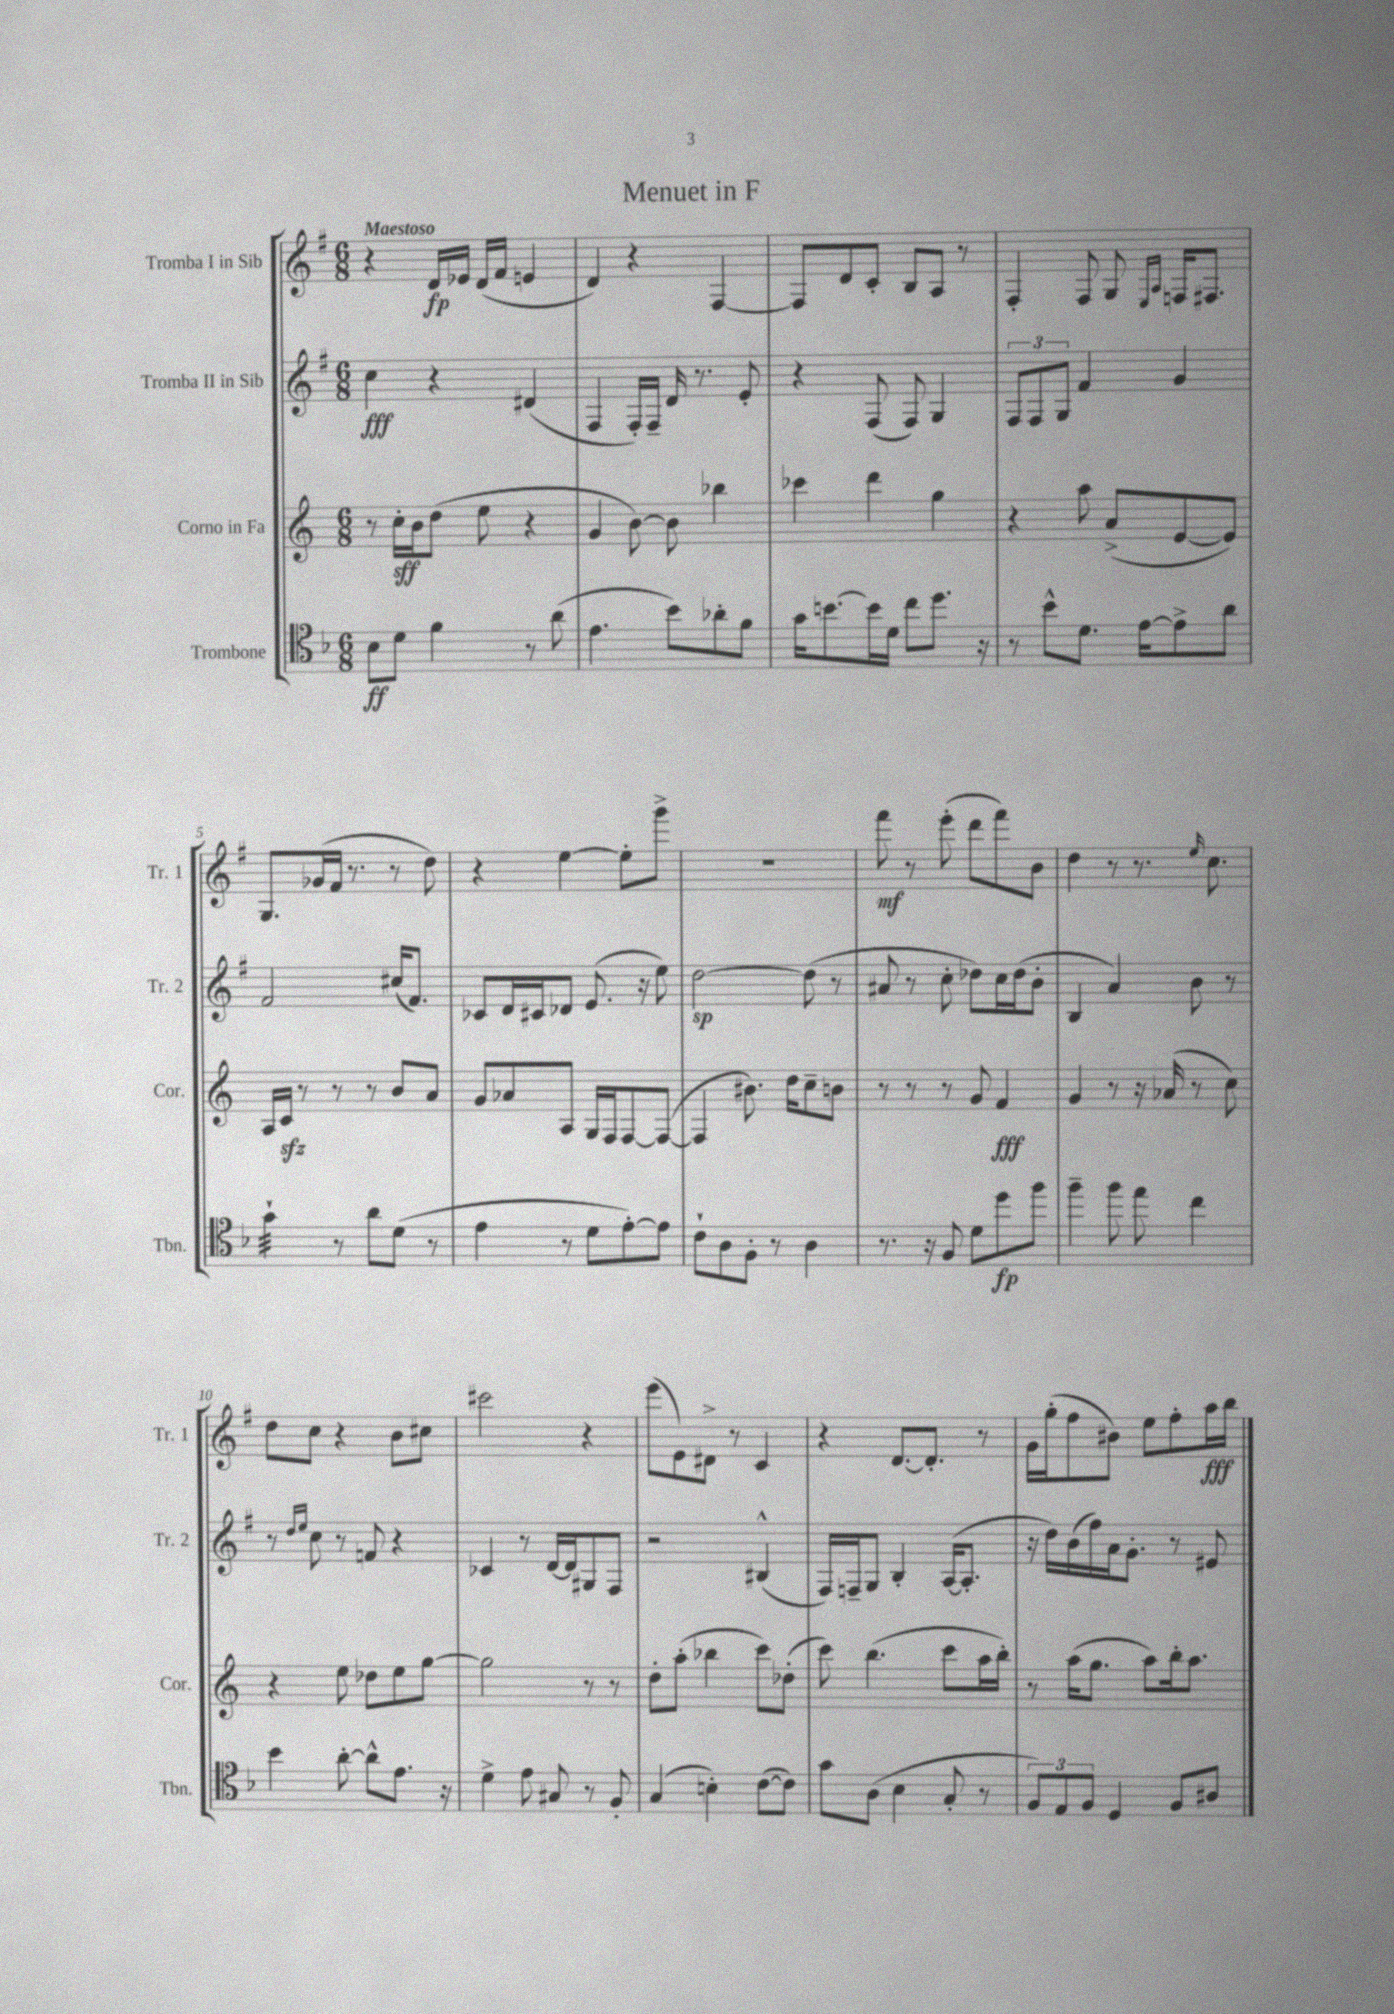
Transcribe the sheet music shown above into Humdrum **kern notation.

**kern	**kern	**kern	**kern
*staff4	*staff3	*staff2	*staff1
*clefC4	*clefG2	*clefG2	*clefG2
*k[b-]	*k[]	*k[f#]	*k[f#]
*M6/8	*M6/8	*M6/8	*M6/8
8B-\L	8r	4cc\	4r
8d\J	16cc'\LL	.	.
.	16b\J	.	.
4f\	(8dd\J	4r	16d/LL
.	.	.	16e-/JJ
.	8ee\	.	(16d/LL
.	.	.	16f#/JJ
8r	4r	(4d#/	4e/
(8a\	.	.	.
=	=	=	=
4.e\	4g/	4F#/	4d/)
.	[8b\)	16F#'/LL)	4r
.	.	16F#~/JJ	.
8b-\L)	8b\]	16d/	.
.	.	8.r	.
8a-'\	4bb-\	.	[4F#/
8f\J	.	8e'/	.
=	=	=	=
16g\LK	4ccc-\	4r	8F#/]L
[8.b\	.	.	.
.	.	.	8d/
16b\]L	4ddd\	(8F#/	8c'/J
16d\JJ	.	.	.
8cc\L	.	8F#/)	8B/L
8.dd\J	4gg\	4G/	8A/J
.	.	.	8r
16r	.	.	.
=	=	=	=
8r	4r	12F#/L	4F#'/
.	.	12F#/	.
8b-^^\L	.	.	.
.	.	12G/J	.
8.d\J	8aa\	4f#/	8F#/
.	(8a^/L	.	8G/
[16e\LK	.	.	.
.	.	.	16qqE/LL
.	.	.	16qqA/JJ
8e^\]	[8e/	4g/	16F/LK
.	.	.	8.F#/J
8a\J	8e/]J)	.	.
=	=	=	=
4g`\	16A/LL	2f#/	8.G/L
.	16c/JJ	.	.
.	8r	.	.
.	.	.	(16g-/L
8r	8r	.	16f#/JJ
.	.	.	8.r
8a\L	8r	.	.
(8d\J	8b/L	(16cc#/LK	8r
.	.	8.f#/J)	.
8r	8a/J	.	8dd\)
=	=	=	=
4e\	8g/L	8c-/L	4r
.	8a-/	16d/L	.
.	.	16c#/J	.
8r	8A/J	8d-/J	[4ee\
8d\L	16G/LL	(8.e/	.
.	16F/J	.	.
[8e'\)	[8F/	.	8ee'\]L
.	.	16r	.
8e\]J	(8F/_J	8ee\)	8ggg^\J
=	=	=	=
8c`\L	4F/]	[2dd\	2.r
8A\	.	.	.
8F'\J	8.b#\)	.	.
8r	.	.	.
.	16dd\LK	.	.
4A\	8cc~\	(8dd\]	.
.	8b\J	8r	.
=	=	=	=
8.r	8r	8a#/	8fff#\
.	8r	8r	8r
16r	.	.	.
8F/	8r	8cc'\	(8eee'\
8d\L	8g/	8dd-\L)	8ddd\L
8dd\	4f/	16cc\L	8fff#\)
.	.	(16dd-\J	.
8ff\J	.	8b'\J	8b\J
=	=	=	=
4ff~\	4g/	4B/	4dd\
8ff\	8r	4a/)	8r
8ee\	16r	.	8.r
.	(16a-/	.	.
4cc\	8r	8b\	.
.	.	.	16qqee/
.	.	.	8.cc\
.	8cc\)	8r	.
=	=	=	=
4b-\	4r	8r	8dd\L
.	.	16qqdd/LL	.
.	.	16qqee/JJ	.
.	.	8cc\	8cc\J
[8a'\	8ee\	8r	4r
8a^^\]L	8dd-\L	8f/	.
8.e\J	8ee\	4r	8b\L
.	[8gg\J	.	8cc#\J
16r	.	.	.
=	=	=	=
4d^\	2gg\]	4c-/	2ccc#\
8e\	.	8r	.
8G#/	.	[16d/LL	.
.	.	16d/]J	.
8r	8r	8G#/	4r
8F'/	8r	8F#/J	.
=	=	=	=
(4G/	8dd'\L	2r	(8eee\L
.	(8aa'\J	.	8e\)
4B'\)	4bb-\	.	8d#^\J
.	.	.	8r
([8c\L	8ccc\L)	(4B#^^/	4c/
8c\]J)	(8dd-'\J	.	.
=	=	=	=
8g\L	8ccc\)	16F#/LL)	4r
.	.	16F~/J	.
(8A\J	(4.bb\	8G/J	.
4B-\	.	4B'/	[8.d/L
.	.	.	8.d'/]J
8G'/	8ccc\L	([16A/LK	.
.	.	8.A'/]J	.
8r	16aa\L	.	8r
.	16bb'\JJ)	.	.
=	=	=	=
12F/L)	8r	16r	16g\LL
.	.	16dd\LL)	(16gg'\J
12E/	.	.	.
.	(16aa\LK	(16b\	8ff#\
12F/J	.	.	.
.	8.gg\J	16ff#\)	.
4D/	.	16a\J	8b#\J)
.	.	8.g'\J	.
.	8aa\L)	.	8ee\L
8F/L	16bb'\k	8r	8ff#'\
.	8.aa\J	.	.
8A#/J	.	8e#/	16aa\L
.	.	.	16bb\JJ
==	==	==	==
*-	*-	*-	*-
